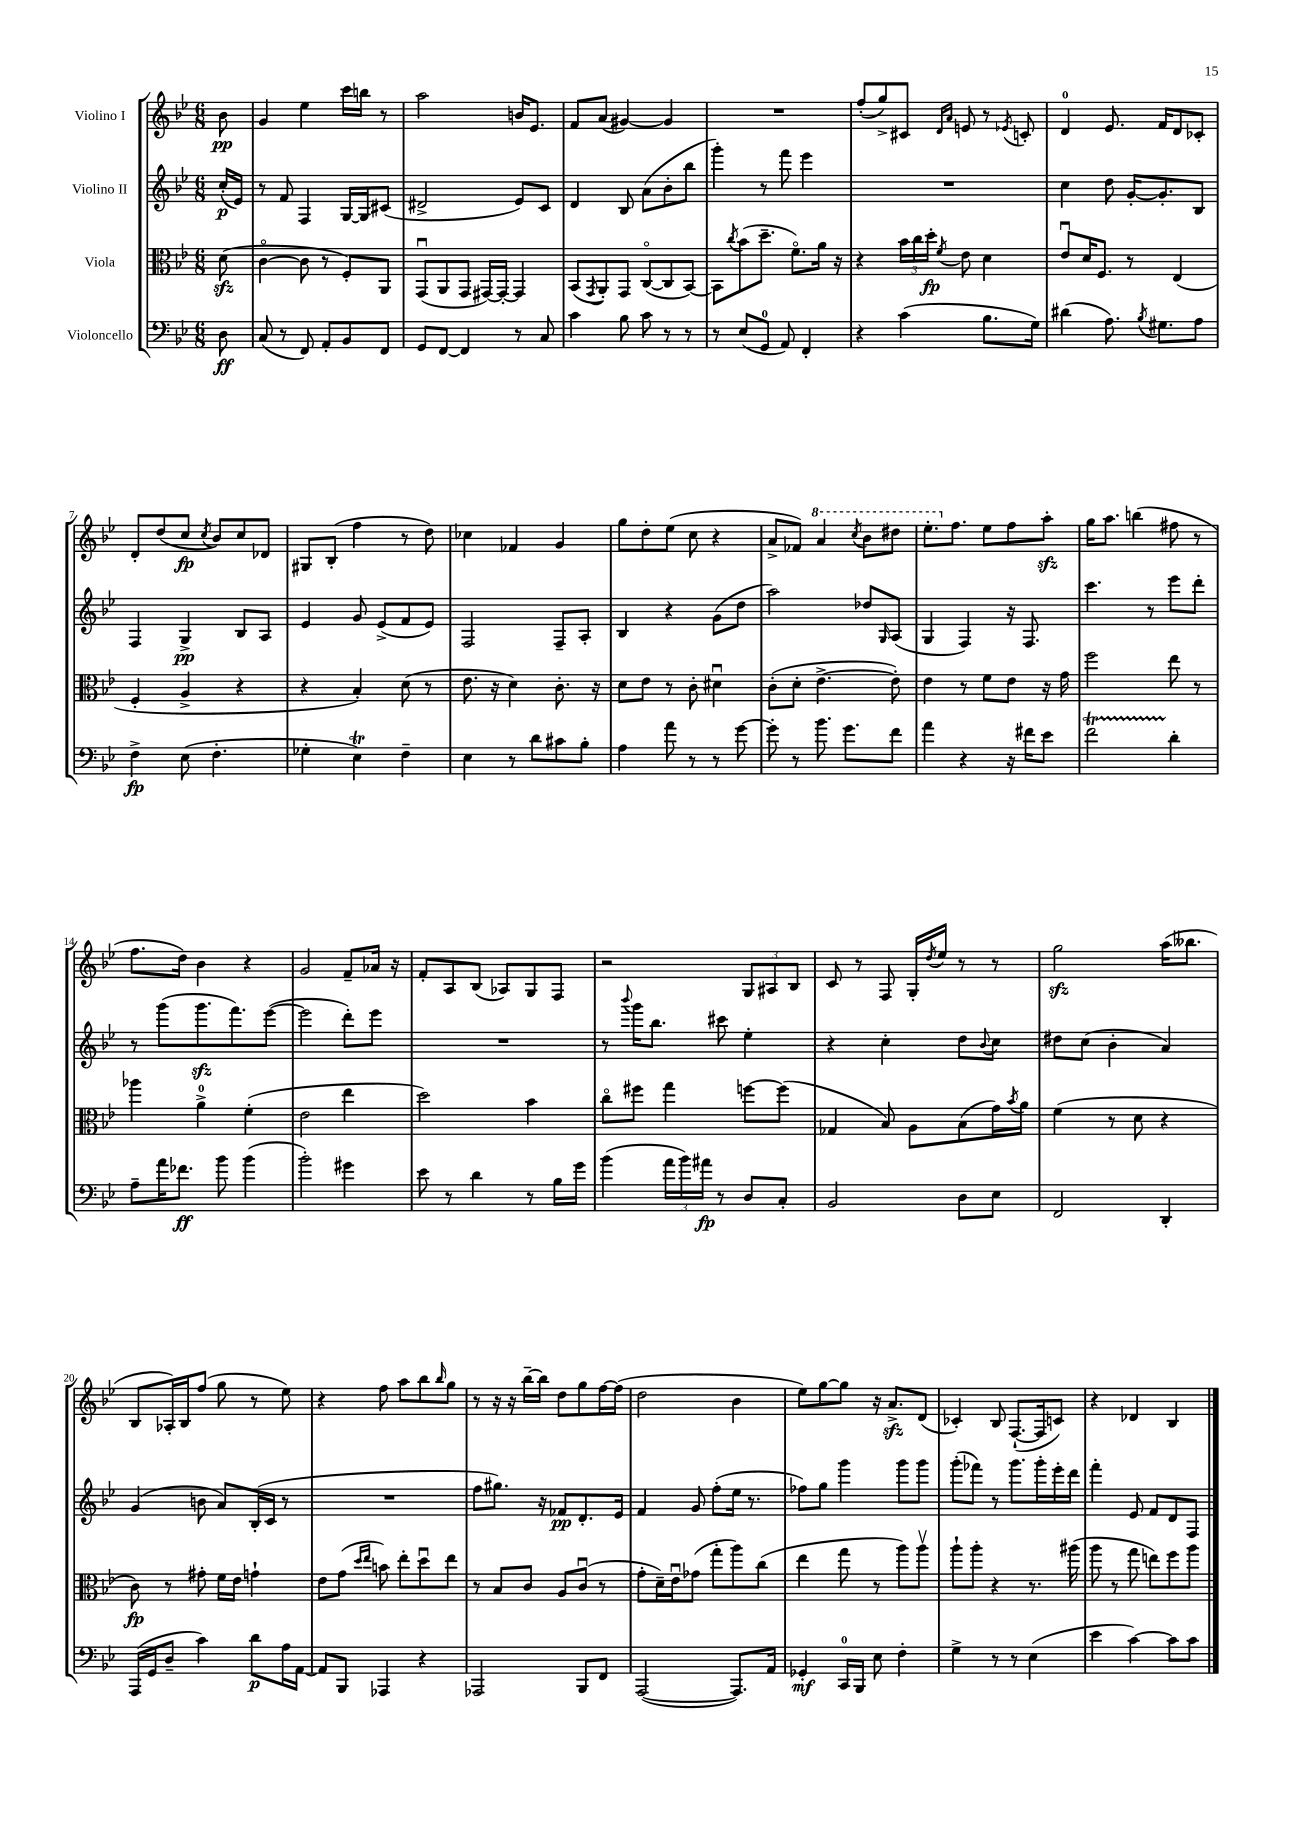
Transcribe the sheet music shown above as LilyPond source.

<<
\new StaffGroup <<
\new Staff = "s0" \with { instrumentName = "Violino I" } {
    \clef treble \key bes \major \numericTimeSignature \time 6/8 \partial 8
    bes'8\pp |
    g'4 ees''4 c'''16 b''16 r8 |
    a''2 b'16 ees'8. |
    f'8 a'8( gis'4~) gis'4 |
    R2. |
    f''8-.( g''8->) cis'8 \grace { d'16 a'16 } e'8 r8 \acciaccatura { ees'8 } c'8-. |
    d'4-0 ees'8. f'16 d'8 ces'8-. |
    d'8-. d''8( c''8\fp \acciaccatura { c''8 } bes'8) c''8 des'8 |
    gis8 bes8-.( f''4 r8 d''8) |
    ces''4 fes'4 g'4 |
    g''8 d''8-. ees''8( c''8 r4 |
    a'8-> fes'8) \ottava #1 a''4 \acciaccatura { c'''8 } bes''8 dis'''8 |
    ees'''8.-. \ottava #0 f''8. ees''8 f''8 a''8-.\sfz |
    g''16 a''8. b''4( fis''8 r8 |
    f''8. d''16) bes'4 r4 |
    g'2 f'8-- aes'16 r16 |
    f'8-. a8 bes8( aes8) g8 f8 |
    r2 \tuplet 3/2 { g8 ais8 bes8 } |
    c'8 r8 f8 g16-. \acciaccatura { d''8 } ees''16 r8 r8 |
    g''2\sfz a''16( beses''8. |
    bes8 aes16-.) bes16 f''8( g''8 r8 ees''8) |
    r4 f''8 a''8 bes''8 \grace { bes''16 } g''8 |
    r8 r16 r16 bes''16~-- bes''16 d''8 g''8 f''16~ f''16( |
    d''2 bes'4 |
    ees''8) g''8~ g''8 r16 a'8.->\sfz d'8( |
    ces'4-.) bes8 f8.~-!( f16 c'8) |
    r4 des'4 bes4 \bar "|." |
}
\new Staff = "s1" \with { instrumentName = "Violino II" } {
    \clef treble \key bes \major \numericTimeSignature \time 6/8 \partial 8
    c''16-.\p( ees'16) |
    r8 f'8 f4 g16~ g16 cis'8( |
    dis'2-> ees'8) c'8 |
    d'4 bes8 a'8( bes'8-. bes''8 |
    g'''4-.) r8 f'''8 ees'''4 |
    R2. |
    c''4 d''8 g'16~-. g'8.-. bes8 |
    f4 g4->\pp bes8 a8 |
    ees'4 g'8 ees'8->( f'8 ees'8) |
    f2 f8-- a8-. |
    bes4 r4 g'8( d''8 |
    a''2) des''8 \grace { g16 } a8( |
    g4 f4) r16 f8. |
    c'''4. r8 ees'''8 d'''8-. |
    r8 g'''8( g'''8.\sfz f'''8.) ees'''8~( |
    ees'''2 d'''8-.) ees'''8 |
    R2. |
    r8 \appoggiatura { bes'''8 } g'''16 bes''8. cis'''8 ees''4-. |
    r4 c''4-. d''8 \appoggiatura { bes'8 } c''8 |
    dis''8 c''8( bes'4-. a'4) |
    g'4( b'8 a'8) bes16-.( c'16 r8 |
    R2. |
    f''8 gis''8.) r16 fes'8\pp d'8.-. ees'16 |
    f'4 g'8 f''8-.( ees''16 r8. |
    fes''8) g''8 g'''4 g'''8 g'''8 |
    g'''8-.( fes'''8) r8 g'''8. g'''16-. ees'''16-. d'''16 |
    f'''4-. ees'8 f'8 d'8 f8 \bar "|." |
}
\new Staff = "s2" \with { instrumentName = "Viola" } {
    \clef alto \key bes \major \numericTimeSignature \time 6/8 \partial 8
    d'8\sfz( |
    c'4~\flageolet c'8 r8 f8-.) a,8 |
    g,8\downbow( a,8 g,8 gis,16~) gis,16~-. gis,4 |
    bes,8( \acciaccatura { g,8 } a,8-.) g,8 c8~\flageolet( c8 bes,8~) |
    bes,8 \acciaccatura { c''8 } bes'8( d''8.-- f'8.\flageolet) a'16 r16 |
    r4 \tuplet 3/2 { bes'16 c''16 d''16-.\fp } \acciaccatura { f'8 } ees'8 d'4 |
    ees'8\downbow d'16 f8. r8 ees4( |
    f4-. a4-> r4 |
    r4 bes4-.) d'8( r8 |
    ees'8. r16 d'4) c'8.-. r16 |
    d'8 ees'8 r8 c'8-. dis'4\downbow |
    c'8-.( d'8-. ees'4.~-> ees'8-.) |
    ees'4 r8 f'8 ees'8 r16 g'16 |
    f''2 ees''8 r8 |
    aes''4 a'4-0-> f'4-.( |
    ees'2 ees''4 |
    d''2) bes'4 |
    c''8\flageolet fis''8 g''4 f''8~ f''8( |
    ges4 bes8) a8 bes8( g'16) \acciaccatura { bes'8 } a'16 |
    f'4( r8 d'8 r4 |
    c'8\fp) r8 gis'8-. f'16 ees'16 g'4-! |
    ees'8 g'8( \grace { d''16 ees''16 } b'8) ees''8-. d''8\downbow ees''8 |
    r8 bes8 c'8 a8 c'8\downbow( r8 |
    g'8-. d'16--) ees'16\downbow ges'8( g''8-. a''8) c''8( |
    ees''4 g''8 r8 a''8) a''8\upbow |
    a''8-! a''8-. r4 r8. ais''16( |
    a''8 r8 g''8 e''8) f''8 a''8 \bar "|." |
}
\new Staff = "s3" \with { instrumentName = "Violoncello" } {
    \clef bass \key bes \major \numericTimeSignature \time 6/8 \partial 8
    d8\ff |
    c8( r8 f,8) a,8-. bes,8 f,8 |
    g,8 f,8~ f,4 r8 c8 |
    c'4 bes8 c'8 r8 r8 |
    r8 ees8( g,8-0 a,8) f,4-. |
    r4 c'4( bes8. g16) |
    dis'4( a8.) \acciaccatura { bes8 } gis8. a8 |
    f4->\fp ees8( f4.-. |
    ges4-. ees4\trill) f4-- |
    ees4 r8 d'8 cis'8 bes8-. |
    a4 a'8 r8 r8 g'8~ |
    g'8-. r8 bes'8. g'8. f'8 |
    a'4 r4 r16 fis'16 ees'8 |
    f'2\startTrillSpan d'4-.\stopTrillSpan |
    a8-- a'16 fes'8.\ff bes'8 bes'4( |
    bes'2-.) gis'4 |
    ees'8 r8 d'4 r8 bes16 g'16 |
    bes'4( \tuplet 3/2 { a'16 bes'16) ais'16\fp } r8 d8 c8-. |
    bes,2 d8 ees8 |
    f,2 d,4-. |
    a,,16( g,16 d8-- c'4) d'8\p a16 a,16~ |
    a,8 bes,,8 aes,,4 r4 |
    aes,,2 bes,,8 f,8 |
    a,,2~( a,,8.) a,16 |
    ges,4-.\mf c,16-0 bes,,16 ees8 f4-. |
    g4-> r8 r8 ees4( |
    ees'4 c'4~) c'8 c'8 \bar "|." |
}
>>
>>
